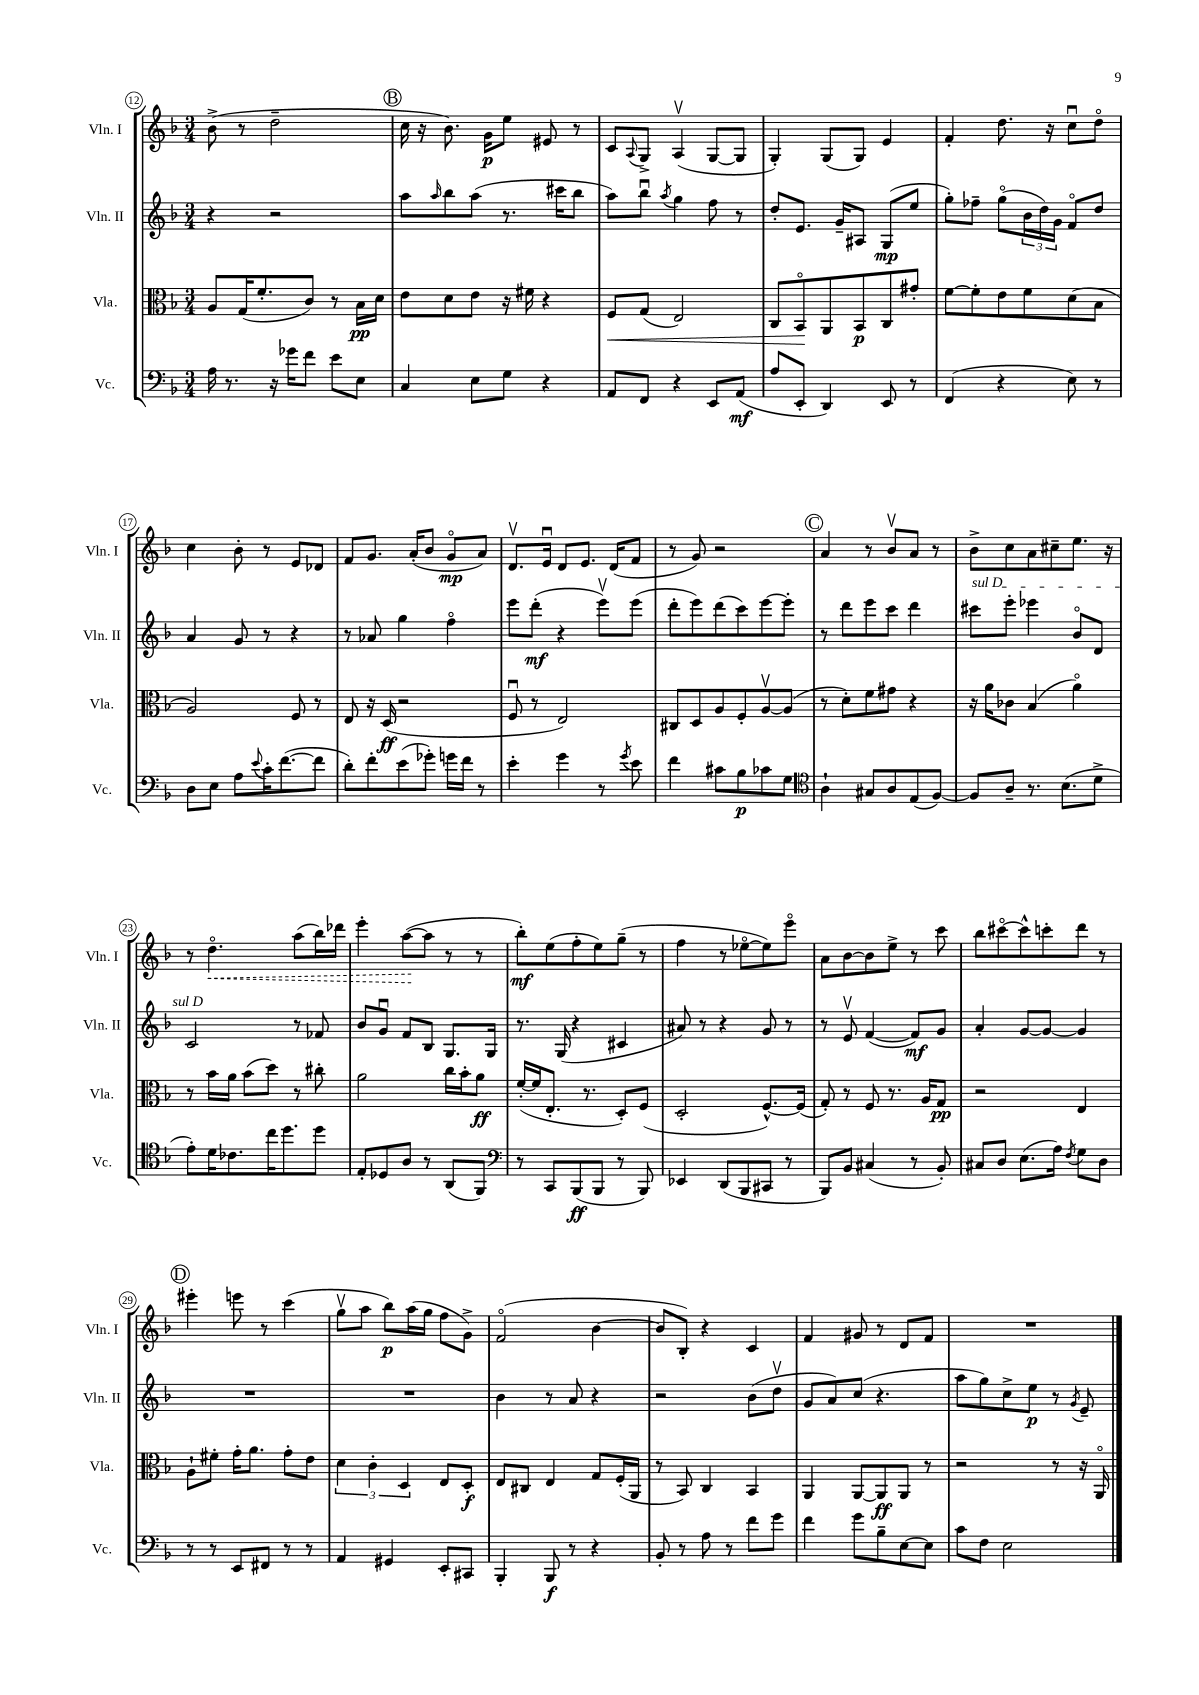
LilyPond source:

<<
\new StaffGroup <<
\new Staff = "s0" \with { instrumentName = "Vln. I" shortInstrumentName = "Vln. I" } {
    \clef treble \key f \major \numericTimeSignature \time 3/4
    bes'8->( r8 d''2-- |
    \mark \markup { \circle "B" } c''16 r16 bes'8.) g'16\p e''8 eis'8 r8 |
    c'8 \appoggiatura { a8 } g8-> a4\upbow( g8~ g8 |
    g4-.) g8( g8) e'4 |
    f'4-. d''8. r16 c''8\downbow d''8\flageolet |
    c''4 bes'8-. r8 e'8 des'8 |
    f'8 g'8. a'16-.( bes'8 g'8\flageolet\mp a'8) |
    d'8.\upbow e'16\downbow d'8 e'8. d'16( f'8 |
    r8 g'8) r2 |
    \mark \markup { \circle "C" } a'4 r8 bes'8\upbow a'8 r8 |
    bes'8-> c''8 a'8 cis''8-- e''8. r16 |
    r8 \once \override Hairpin.style = #'dashed-line d''4.\flageolet\< a''8( bes''16) des'''16 |
    e'''4-. a''8~\!( a''8 r8 r8 |
    bes''8-.\mf) e''8( f''8-. e''8) g''8--( r8 |
    f''4 r8 ees''8~\flageolet ees''8) e'''8\flageolet |
    a'8 bes'8~ bes'8 e''8-> r8 c'''8 |
    bes''8 cis'''8~\flageolet cis'''8-^ c'''8-. d'''8 r8 |
    \mark \markup { \circle "D" } eis'''4-. e'''8 r8 c'''4( |
    g''8\upbow a''8 bes''8\p) a''16( g''16 f''8 g'8->) |
    f'2\flageolet( bes'4~ |
    bes'8 bes8-.) r4 c'4 |
    f'4 gis'8 r8 d'8 f'8 |
    R2. \bar "|." |
}
\new Staff = "s1" \with { instrumentName = "Vln. II" shortInstrumentName = "Vln. II" } {
    \clef treble \key f \major \numericTimeSignature \time 3/4
    r4 r2 |
    \mark \markup { \circle "B" } a''8 \grace { a''16 } bes''8 a''8( r8. cis'''16 bes''8 |
    a''8) bes''8\downbow \acciaccatura { a''8 } g''4 f''8 r8 |
    d''8-. e'8. g'16-- ais8 g8\mp( e''8 |
    g''8-.) fes''8-- g''8\flageolet( \tuplet 3/2 { bes'16 d''16) g'16 } f'8\flageolet d''8 |
    a'4 g'8 r8 r4 |
    r8 aes'8 g''4 f''4\flageolet |
    e'''8 d'''8-.\mf( r4 e'''8\upbow) e'''8( |
    d'''8-. e'''8) d'''8( c'''8) e'''8~ e'''8-. |
    \mark \markup { \circle "C" } r8 d'''8 e'''8 c'''8 d'''4 |
    \once \override TextSpanner.bound-details.left.text = \markup { \italic "sul D" } cis'''8\startTextSpan e'''8-. ees'''4 bes'8\flageolet d'8 |
    c'2\stopTextSpan r8 fes'8 |
    bes'8 g'8\downbow f'8 bes8 g8. g16 |
    r8. g16( r4 cis'4 |
    ais'8) r8 r4 g'8 r8 |
    r8 e'8\upbow f'4~( f'8\mf) g'8 |
    a'4-. g'8~ g'8~ g'4 |
    \mark \markup { \circle "D" } R2. |
    R2. |
    bes'4 r8 a'8 r4 |
    r2 bes'8( d''8\upbow |
    g'8 a'8) c''8( r4. |
    a''8 g''8) c''8-> e''8\p r8 \acciaccatura { g'8 } e'8-- \bar "|." |
}
\new Staff = "s2" \with { instrumentName = "Vla." shortInstrumentName = "Vla." } {
    \clef alto \key f \major \numericTimeSignature \time 3/4
    a8 g16( f'8.-. c'8) r8 bes16\pp d'16 |
    \mark \markup { \circle "B" } e'8 d'8 e'8 r16 fis'16 r4 |
    f8\< g8( e2) |
    c8 bes,8\flageolet\! a,8 bes,8\p c8 gis'8-. |
    f'8~ f'8-. e'8 f'8 d'8( bes8 |
    a2) f8 r8 |
    e8 r16 d16\ff( r2 |
    f8\downbow r8 e2) |
    cis8 d8 a8 f8-. a8~\upbow a8( |
    \mark \markup { \circle "C" } r8 d'8-.) f'8 gis'8 r4 |
    r16 a'16 ces'8 bes4( a'4\flageolet) |
    r8 bes'16 a'16 bes'8( d''8) r8 cis''8-. |
    a'2 c''16 bes'16-. a'8\ff |
    f'16~-.( f'16 e8.-. r8. d8-.) f8( |
    d2-. f8.~-^) f16( |
    g8-.) r8 f8 r8. a16 g8\pp |
    r2 e4 |
    \mark \markup { \circle "D" } a8-! fis'8-. g'16-. a'8. g'8-. e'8 |
    \tuplet 3/2 { d'4 c'4-. d4 } e8 d8-.\f |
    e8 cis8 e4 g8 f16-.( a,16 |
    r8 bes,8) c4 bes,4 |
    a,4 a,8~ a,8\ff a,8 r8 |
    r2 r8 r16 a,16\flageolet \bar "|." |
}
\new Staff = "s3" \with { instrumentName = "Vc." shortInstrumentName = "Vc." } {
    \clef bass \key f \major \numericTimeSignature \time 3/4
    a16 r8. r16 ges'16 f'8 e'8 e8 |
    \mark \markup { \circle "B" } c4 e8 g8 r4 |
    a,8 f,8 r4 e,8 a,8\mf( |
    a8 e,8-. d,4) e,8 r8 |
    f,4( r4 e8) r8 |
    d8 e8 a8 \appoggiatura { e'8 } c'16-. f'8.~( f'8 |
    d'8-.) f'8-. e'8( ges'8-.) g'16 f'16 r8 |
    e'4-. g'4 r8 \acciaccatura { g'8 } e'8 |
    f'4 cis'8 bes8\p ces'8 g8 |
    \mark \markup { \circle "C" } \clef tenor a4-! gis8 a8 e8( f8~) |
    f8 a8-- r8. bes8.( d'8-> |
    e'8-.) d'16 ces'8. c''16 d''8. d''8 |
    e8-. des8 a8 r8 a,8( f,8) |
    \clef bass r8 c,8 bes,,8\ff( bes,,8 r8 bes,,8) |
    ees,4 d,8( bes,,8 cis,8 r8 |
    bes,,8) bes,8 cis4( r8 bes,8-.) |
    cis8 d8 e8.( a16) \acciaccatura { f8 } g8 d8 |
    \mark \markup { \circle "D" } r8 r8 e,8 fis,8 r8 r8 |
    a,4 gis,4 e,8-. cis,8 |
    bes,,4-. bes,,8\f r8 r4 |
    bes,8-. r8 a8 r8 f'8 g'8 |
    f'4 g'8 bes8-- e8~ e8 |
    c'8 f8 e2 \bar "|." |
}
>>
>>
\layout { \context { \Score currentBarNumber = #12 \override BarNumber.stencil = #(make-stencil-circler 0.1 0.3 ly:text-interface::print) } }
